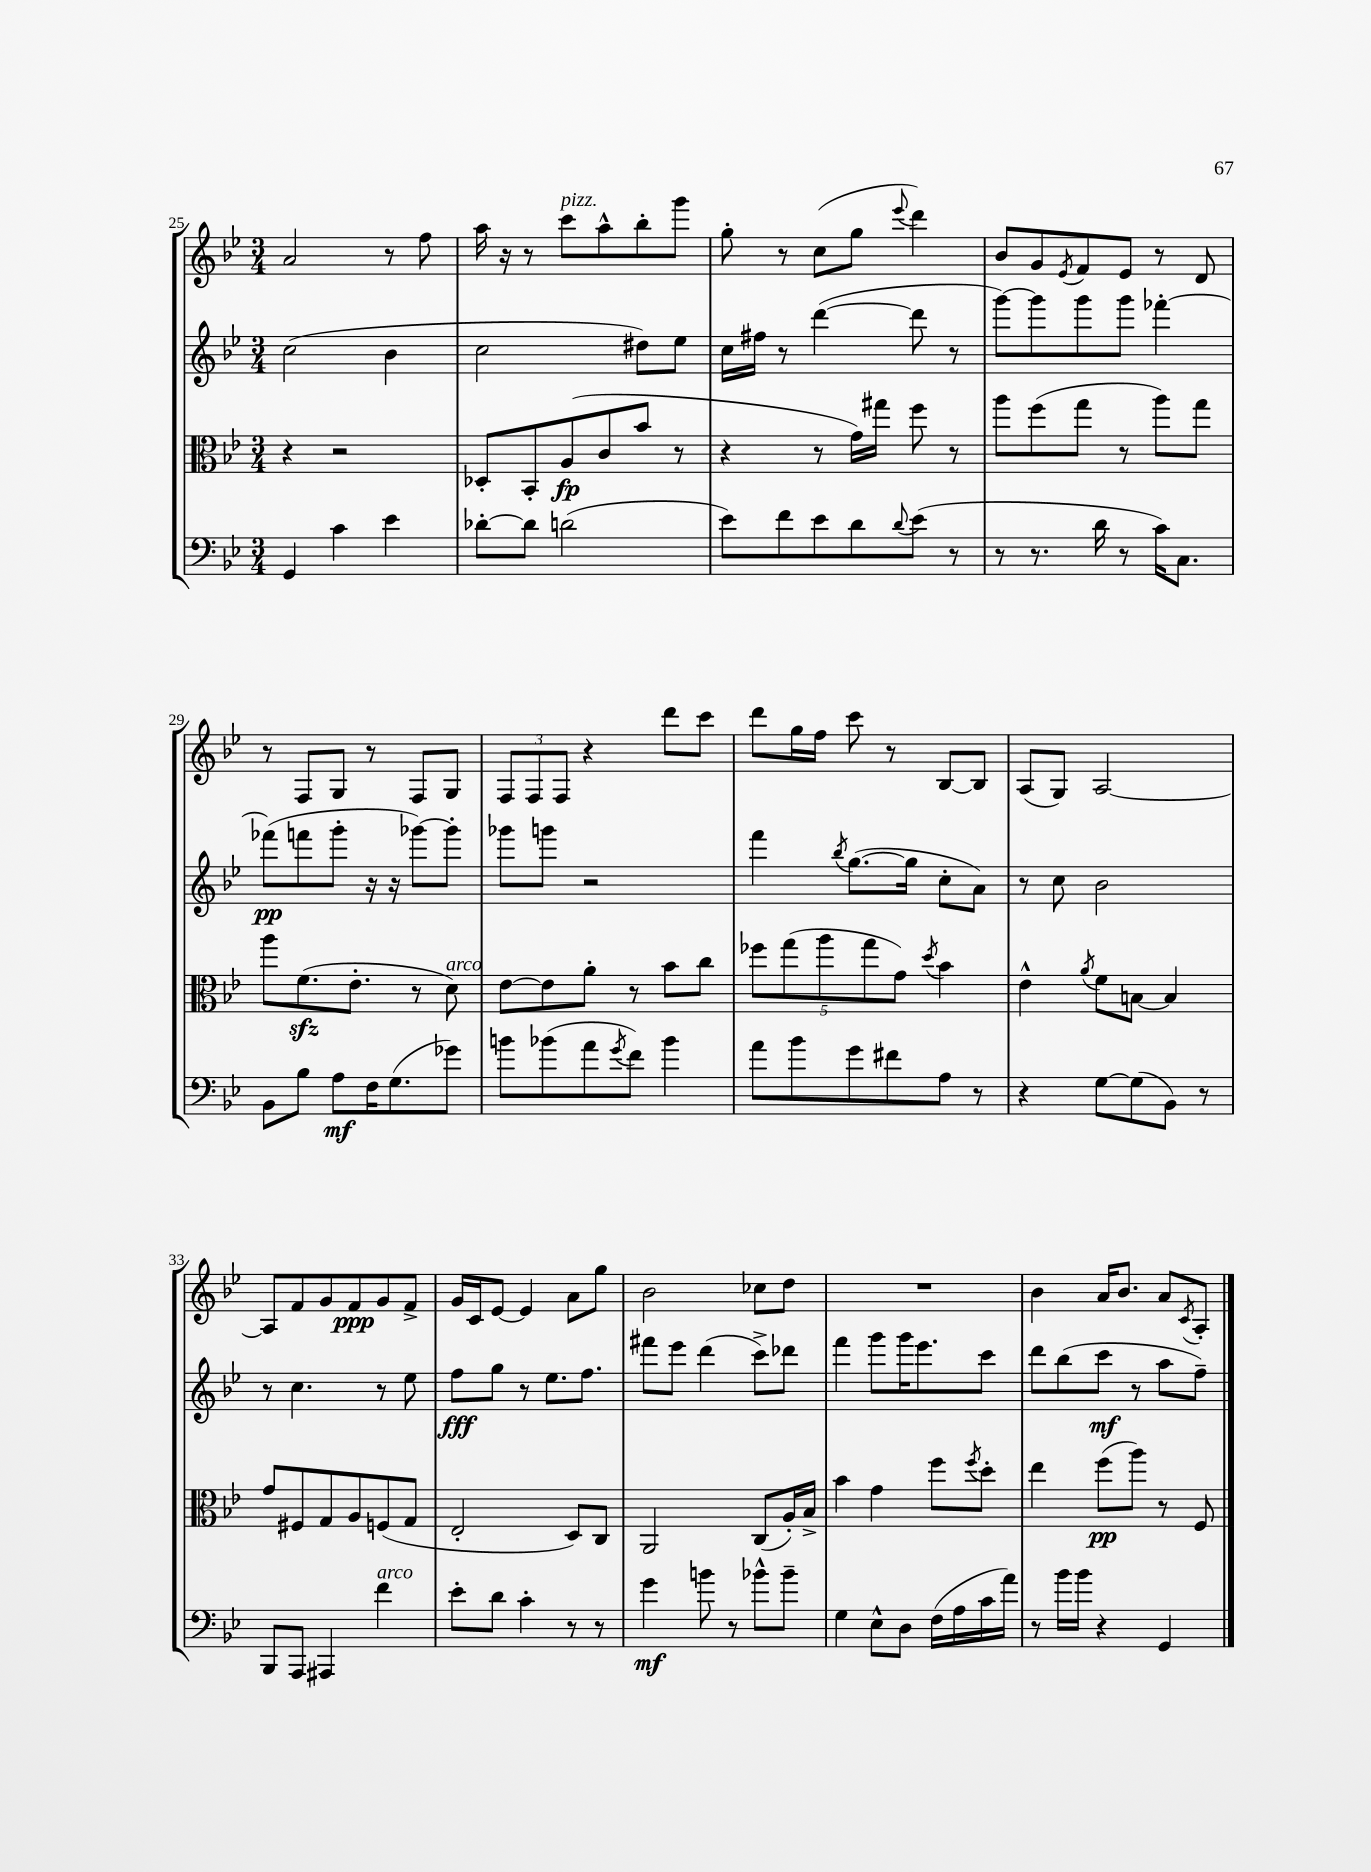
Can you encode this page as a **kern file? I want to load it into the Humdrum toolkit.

**kern	**dynam	**kern	**dynam	**kern	**dynam	**kern	**dynam
*part4	*part4	*part3	*part3	*part2	*part2	*part1	*part1
*staff4	*staff4	*staff3	*staff3	*staff2	*staff2	*staff1	*staff1
*clefF4	*	*clefC3	*	*clefG2	*	*clefG2	*
*k[b-e-]	*	*k[b-e-]	*	*k[b-e-]	*	*k[b-e-]	*
*M3/4	*	*M3/4	*	*M3/4	*	*M3/4	*
=25	=25	=25	=25	=25	=25	=25	=25
4GG/	.	4r	.	(2cc\	.	2a/	.
4c\	.	2r	.	.	.	.	.
4e-\	.	.	.	4b-\	.	8r	.
.	.	.	.	.	.	8ff\	.
=26	=26	=26	=26	=26	=26	=26	=26
[8d-X'\L	.	8D-X'/L	.	2cc\	.	16aa\	.
.	.	.	.	.	.	16r	.
8d-\J]	.	8BB-'/	.	.	.	8r	.
!	!	!	!	!	!	!LO:TX:a:i:t=pizz.	!
(2dn\	.	(8A/	fp	.	.	8ccc\L	.
.	.	8c/	.	.	.	8aa^^\	.
.	.	8b-/J	.	8dd#X\L)	.	8bb-'\	.
.	.	8r	.	8ee-\J	.	8ggg\J	.
=27	=27	=27	=27	=27	=27	=27	=27
8e-\L)	.	4r	.	16cc\LL	.	8gg'\	.
.	.	.	.	16ff#X\JJ	.	.	.
8f\	.	.	.	8r	.	8r	.
8e-\	.	8r	.	([4ddd\	.	(8cc\L	.
8d\	.	16g\LL)	.	.	.	8gg\J	.
.	.	16gg#X\JJ	.	.	.	.	.
8qqd/	.	.	.	.	.	8qqeee-/	.
(8e-\J	.	8ff\	.	8ddd\]	.	4ddd\)	.
8r	.	8r	.	8r	.	.	.
=28	=28	=28	=28	=28	=28	=28	=28
8r	.	8aa\L	.	[8ggg\L)	.	8b-/L	.
8.r	.	(8ff\	.	8ggg\]	.	8g/	.
.	.	.	.	.	.	8qe-/	.
.	.	8gg\J	.	8ggg\	.	8f/	.
16d\	.	.	.	.	.	.	.
8r	.	8r	.	8ggg\J	.	8e-/J	.
16c\KL)	.	8aa\L)	.	[4fff-X'\	.	8r	.
8.C\J	.	.	.	.	.	.	.
.	.	8gg\J	.	.	.	8d/	.
!!LO:LB:g=z
=29	=29	=29	=29	=29	=29	=29	=29
8BB-\L	.	8aa\L	.	(8fff-X\L]	pp	8r	.
8B-\J	.	(8.fzz\	.	8fffn\	.	8F/L	.
8A\L	mf	.	.	8ggg'\J	.	8G/J	.
.	.	8.e-'\J	.	.	.	.	.
16F\K	.	.	.	16r	.	8r	.
(8.G\	.	.	.	16r	.	.	.
.	.	8r	.	[8ggg-X\L)	.	8F/L	.
!	!	!LO:TX:a:i:t=arco	!	!	!	!	!
8g-X\J)	.	8d\)	.	8ggg-'\J]	.	8G/J	.
=30	=30	=30	=30	=30	=30	=30	=30
8bn\L	.	[8e-\L	.	8ggg-X\L	.	12F/L	.
.	.	.	.	.	.	12F/	.
(8b-X\	.	8e-\]	.	8gggn\J	.	.	.
.	.	.	.	.	.	12F/J	.
8a\	.	8a'\J	.	2r	.	4r	.
8qg/	.	.	.	.	.	.	.
8f\J)	.	8r	.	.	.	.	.
4b-\	.	8b-\L	.	.	.	8ddd\L	.
.	.	8cc\J	.	.	.	8ccc\J	.
=31	=31	=31	=31	=31	=31	=31	=31
8a\L	.	10ff-X\L	.	4fff\	.	8ddd\L	.
.	.	(10gg\	.	.	.	.	.
8b-\	.	.	.	.	.	16gg\L	.
.	.	.	.	.	.	16ff\JJ	.
.	.	10aa\	.	.	.	.	.
.	.	.	.	8qbb-/	.	.	.
8g\	.	.	.	([8.gg\L	.	8ccc\	.
.	.	10gg\	.	.	.	.	.
8f#X\	.	.	.	.	.	8r	.
.	.	10g\J)	.	.	.	.	.
.	.	.	.	16gg\Jk]	.	.	.
.	.	8qdd/	.	.	.	.	.
8A\J	.	4b-\	.	8cc'\L	.	[8B-/L	.
8r	.	.	.	8a\J)	.	8B-/J]	.
=32	=32	=32	=32	=32	=32	=32	=32
4r	.	4e-^^\	.	8r	.	(8A/L	.
.	.	.	.	8cc\	.	8G/J)	.
.	.	8qa/	.	.	.	.	.
[8G\L	.	8f\L	.	2b-\	.	[2A/	.
(8G\]	.	[8Bn\J	.	.	.	.	.
8BB-\J)	.	4B/]	.	.	.	.	.
8r	.	.	.	.	.	.	.
!!LO:LB:g=z
=33	=33	=33	=33	=33	=33	=33	=33
8BBB-/L	.	8g/L	.	8r	.	8A/L]	.
8AAA/J	.	8F#X/	.	4.cc\	.	8f/	.
4AAA#X/	.	8G/	.	.	.	8g/	.
.	.	8A/	.	.	.	8f/	ppp
!LO:TX:a:i:t=arco	!	!	!	!	!	!	!
4f\	.	(8Fn/	.	8r	.	8g/	.
.	.	8G/J	.	8ee-\	.	8f^/J	.
=34	=34	=34	=34	=34	=34	=34	=34
8e-'\L	.	2E-'/	.	8ff\L	fff	16g/LL	.
.	.	.	.	.	.	16c/J	.
8d\J	.	.	.	8gg\J	.	[8e-/J	.
4c'\	.	.	.	8r	.	4e-/]	.
.	.	.	.	8.ee-\L	.	.	.
8r	.	8D/L)	.	.	.	8a\L	.
.	.	.	.	8.ff\J	.	.	.
8r	.	8C/J	.	.	.	8gg\J	.
=35	=35	=35	=35	=35	=35	=35	=35
4g\	mf	2AA/	.	8fff#X\L	.	2b-\	.
.	.	.	.	8eee-\J	.	.	.
8bn\	.	.	.	(4ddd\	.	.	.
8r	.	.	.	.	.	.	.
8b-X^^\L	.	(8C/L	.	8ccc^\L)	.	8cc-X\L	.
8b-~\J	.	16A'/L)	.	8ddd-X\J	.	8dd\J	.
.	.	16B-^/JJ	.	.	.	.	.
=36	=36	=36	=36	=36	=36	=36	=36
4G\	.	4b-\	.	4fff\	.	2.r	.
8E-^^\L	.	4g\	.	8ggg\L	.	.	.
8D\J	.	.	.	16ggg\K	.	.	.
.	.	.	.	8.eee-\	.	.	.
(16F\LL	.	8ff\L	.	.	.	.	.
16A\	.	.	.	.	.	.	.
.	.	8qff/	.	.	.	.	.
16c\	.	8dd'\J	.	8ccc\J	.	.	.
16a\JJ)	.	.	.	.	.	.	.
=37	=37	=37	=37	=37	=37	=37	=37
8r	.	4ee-\	.	8ddd\L	.	4b-\	.
16b-\LL	.	.	.	(8bb-\	.	.	.
16b-\JJ	.	.	.	.	.	.	.
4r	.	(8ff\L	pp	8ccc\J	mf	16a/KL	.
.	.	.	.	.	.	8.b-/J	.
.	.	8aa\J)	.	8r	.	.	.
4GG/	.	8r	.	8aa\L	.	8a/L	.
.	.	.	.	.	.	8qc/	.
.	.	8F/	.	8ff~\J)	.	8A'/J	.
==	==	==	==	==	==	==	==
*-	*-	*-	*-	*-	*-	*-	*-
